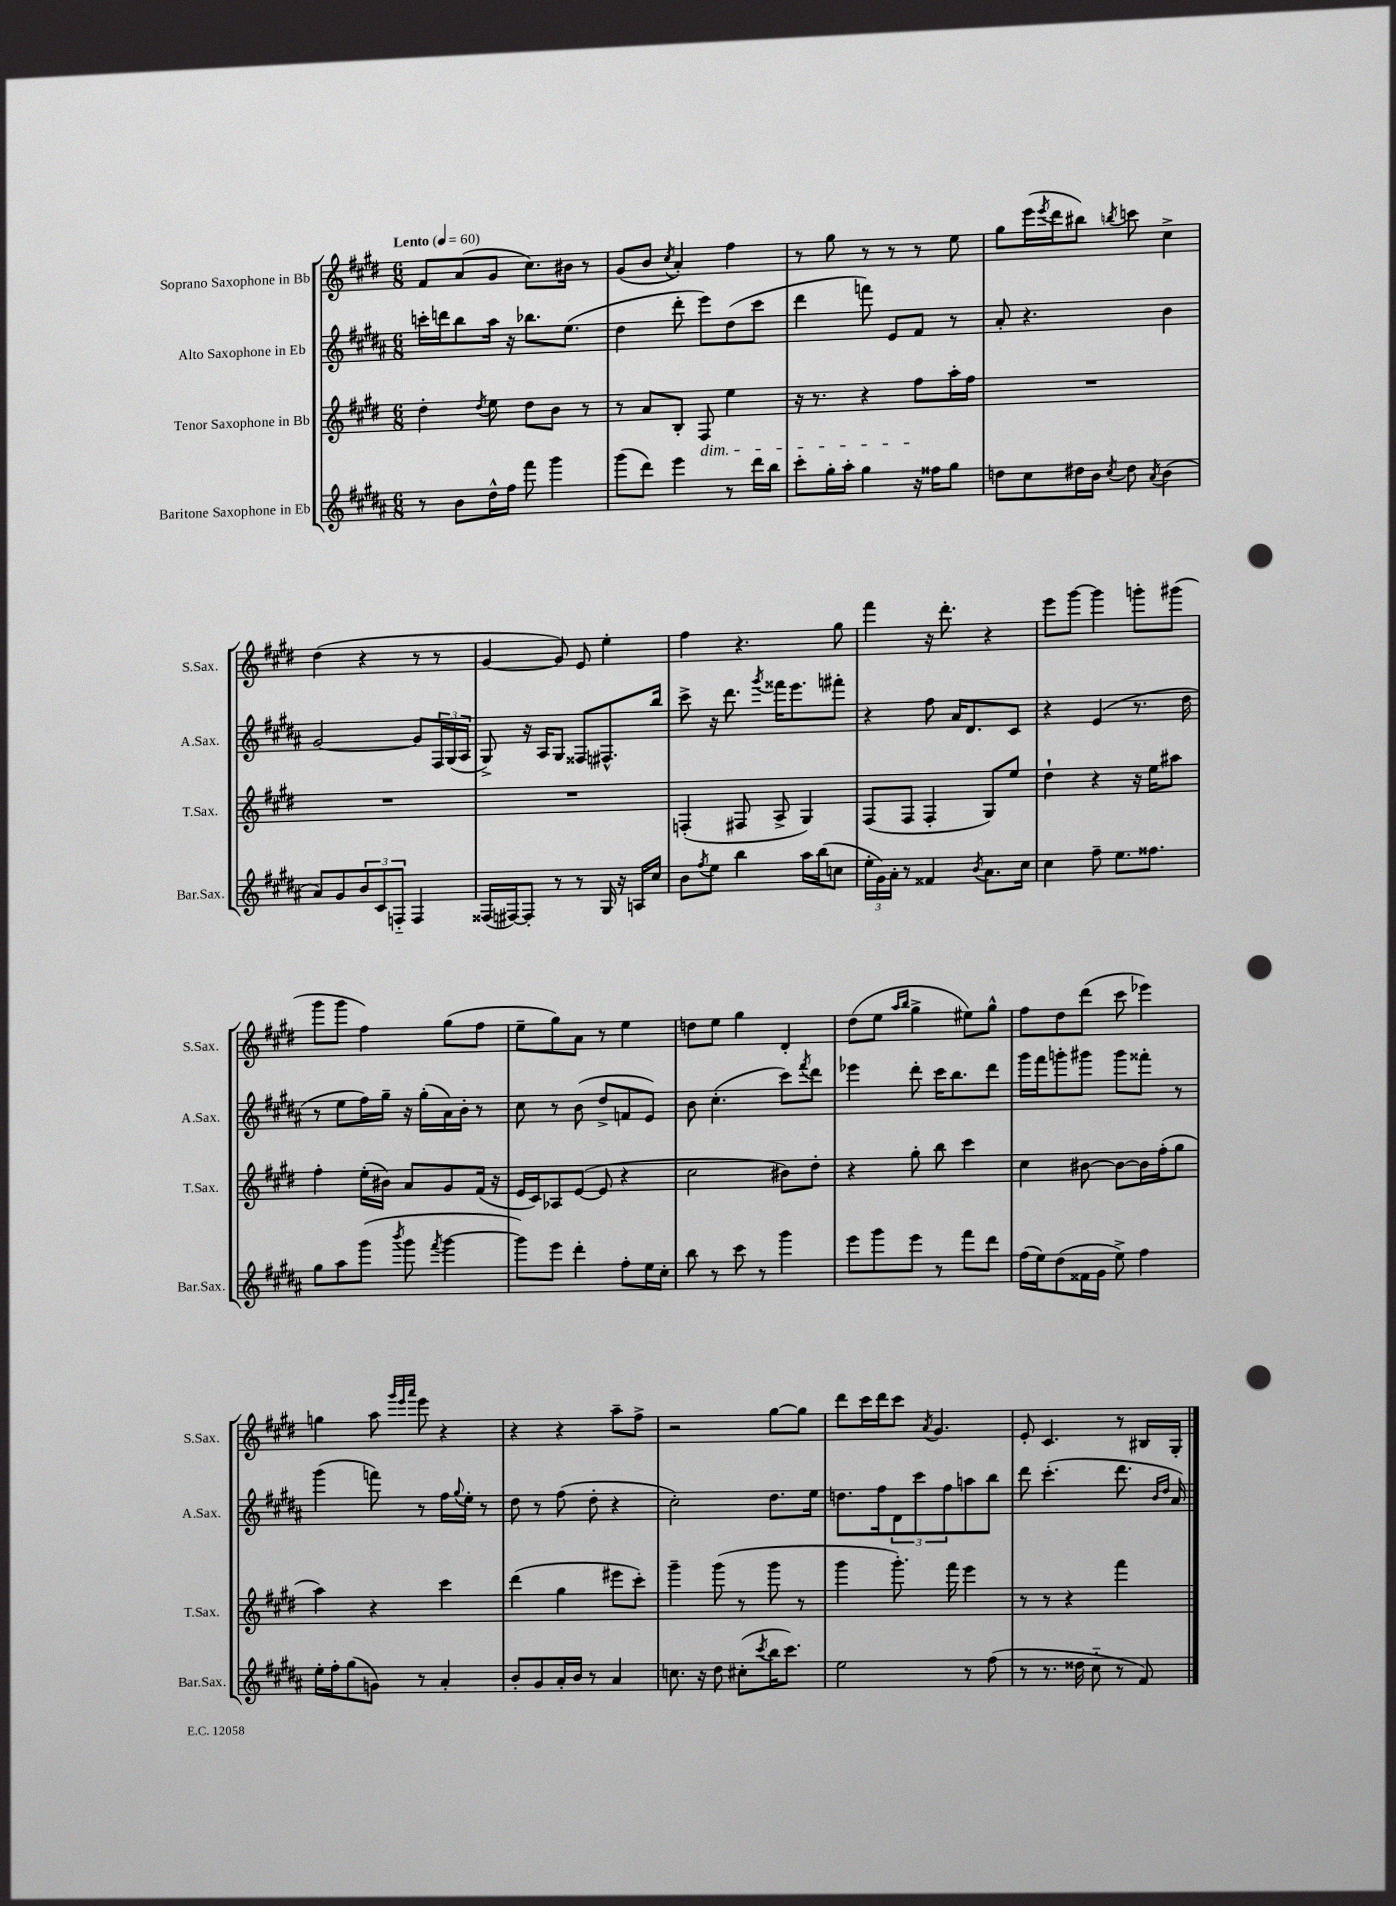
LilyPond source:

<<
\new StaffGroup <<
\new Staff = "s0" \with { instrumentName = "Soprano Saxophone in Bb" shortInstrumentName = "S.Sax." } {
    \clef treble \key e \major \numericTimeSignature \time 6/8 \tempo "Lento" 4 = 60
    fis'8 a'8( gis'8 cis''8.) bis'16 r8 |
    gis'8( b'8 \acciaccatura { cis''8 } a'4-.) fis''4 |
    r8 gis''8 r8 r8 r8 e''8 |
    gis''8 e'''16( \acciaccatura { e'''8 } dis'''16 bis''8) \acciaccatura { b''8 } c'''8 cis''4-> |
    dis''4( r4 r8 r8 |
    gis'4~ gis'8) e'8 e''4-. |
    fis''4 r4. gis''8 |
    fis'''4 r16 dis'''8.-. r4 |
    e'''8 gis'''8~ gis'''4 g'''8-. gis'''8( |
    gis'''8 gis'''8 fis''4) gis''8( fis''8 |
    e''8-- gis''8) a'8 r8 e''4 |
    d''8 e''8 gis''4 dis'4-. |
    dis''8( e''8 \grace { a''16 b''16 } gis''4-> eis''8) gis''8-^ |
    fis''8 dis''8 dis'''8( cis'''8 ees'''4) |
    g''4 a''8 \grace { gis'''32 e'''32 a'''32 } e'''8 r4 |
    r4 r4 a''8-- fis''8-> |
    r2 gis''8~ gis''8 |
    dis'''8 cis'''16 dis'''16 cis'''8 \acciaccatura { a'8 } gis'4. |
    e'8-. cis'4. r8 bis16 gis16-. \bar "|." |
}
\new Staff = "s1" \with { instrumentName = "Alto Saxophone in Eb" shortInstrumentName = "A.Sax." } {
    \clef treble \key b \major \numericTimeSignature \time 6/8
    c'''16-. d'''16 b''8 ais''16 r16 bes''8. e''8.( |
    dis''4 dis'''8-. e'''8) dis''8( cis'''8 |
    dis'''4 f'''8) e'8 fis'8 r8 |
    ais'8-. r4. b'4 |
    gis'2~ gis'8 \tuplet 3/2 { fis16 gis16( ais16 } |
    gis8->) r16 ais16 gis8 fisis8 fis8.-^ b''16 |
    cis'''8-> r16 dis'''8. \acciaccatura { gis'''8 } fisis'''16 e'''8. fis'''8-. |
    r4 fis''8 ais'16 dis'8. cis'8 |
    r4 e'4( r8. dis''16 |
    r8 e''8 fis''16) gis''16-- r16 gis''16-.( ais'16) b'16-. r8 |
    cis''8 r8 b'8( dis''8-> f'8 e'8) |
    b'8 cis''4.-.( cis'''8) \acciaccatura { fis'''8 } dis'''8 |
    ees'''4 dis'''8-. cis'''16 b''8. dis'''8 |
    gis'''16 fis'''16 g'''8-. gis'''8 gis'''8 fisis'''8-. r8 |
    gis'''4( f'''8) r8 fis''16 \appoggiatura { gis''8 } e''16-. r8 |
    dis''8 r8 fis''8( dis''8-. r4 |
    cis''2-.) dis''8. e''16 |
    d''8. fis''16 \tuplet 3/2 { dis'8 cis'''8 fis''8 } a''8 b''8 |
    dis'''8 cis'''4.-.( dis'''8. \grace { b'16 dis''16 } ais'16) \bar "|." |
}
\new Staff = "s2" \with { instrumentName = "Tenor Saxophone in Bb" shortInstrumentName = "T.Sax." } {
    \clef treble \key e \major \numericTimeSignature \time 6/8
    dis''4-. \acciaccatura { dis''8 } e''8 dis''8 b'8 r8 |
    r8 a'8 b8-. fis8\dim e''4 |
    r16 r8. r4 fis''8\! a''16-. fis''16 |
    R2. |
    R2. |
    R2. |
    f4-.( fis8 a8-> gis4) |
    fis8( fis8 fis4-. gis8) e''8 |
    dis''4-! r4 r16 e''16 ais''8 |
    fis''4-. e''16-.( bis'16) a'8 gis'8 fis'16( r16 |
    e'16 cis'16) aes8 e'8~( e'8 r4 |
    cis''2 bis'8) dis''8-. |
    r4 gis''8-. b''8 cis'''4 |
    cis''4 bis'8~ bis'8~ bis'16 fis''16-.( gis''8 |
    a''4) r4 cis'''4 |
    dis'''4( gis''4 eis'''8 cis'''8-.) |
    gis'''4-- gis'''8( r8 gis'''8 r8 |
    gis'''4 gis'''8.-.) fis'''16 e'''4 |
    r8 r8 r4 fis'''4 \bar "|." |
}
\new Staff = "s3" \with { instrumentName = "Baritone Saxophone in Eb" shortInstrumentName = "Bar.Sax." } {
    \clef treble \key b \major \numericTimeSignature \time 6/8
    r8 b'8 dis''16-^ fis''16 fis'''8 gis'''4 |
    gis'''8( dis'''8) e'''4 r8 dis'''16 b''16 |
    cis'''8-. gis''16-. ais''16-. gis''4 r16 fisis''16 gis''8 |
    d''8 cis''8 dis''16 b'16 \acciaccatura { cis''8 } dis''8 \acciaccatura { ais'8 } b'4( |
    ais'8) gis'8 \tuplet 3/2 { b'8 cis'8 f8-_ } f4 |
    fisis16( fis16~) fis8-. r8 r8 gis16 r16 a16 cis''16 |
    b'8 \acciaccatura { fis''8 } e''8 b''4 ais''16 b''16( c''8 |
    \tuplet 3/2 { e''16-. gis'16) ais'16-. } r8 fisis'4 \acciaccatura { b'8 } ais'8. cis''16 |
    cis''4 fis''8-- e''8. fisis''8. |
    gis''8 ais''8 gis'''8( \acciaccatura { b'''8 } gis'''8 \acciaccatura { fis'''8 } gis'''4~ |
    gis'''8) e'''8 dis'''4-. fis''8-. e''16 cis''16-. |
    b''8 r8 cis'''8 r8 gis'''4 |
    e'''8 gis'''8 e'''8 r8 fis'''8 dis'''8 |
    fis''16( e''16) dis''8( fisis'16 gis'16 e''8->) fis''4 |
    e''16-. fis''16-. gis''8( g'8) r8 ais'4-. |
    b'8-. gis'8 ais'16-. b'16 r8 ais'4 |
    c''8. r16 dis''8 cis''8-.( \acciaccatura { cis'''8 } b''16 cis'''8.) |
    e''2 r8 fis''8( |
    r8 r8. disis''16 cis''8-_ r8 fis'8) \bar "|." |
}
>>
>>
\layout { \context { \Score \remove "Bar_number_engraver" } }
